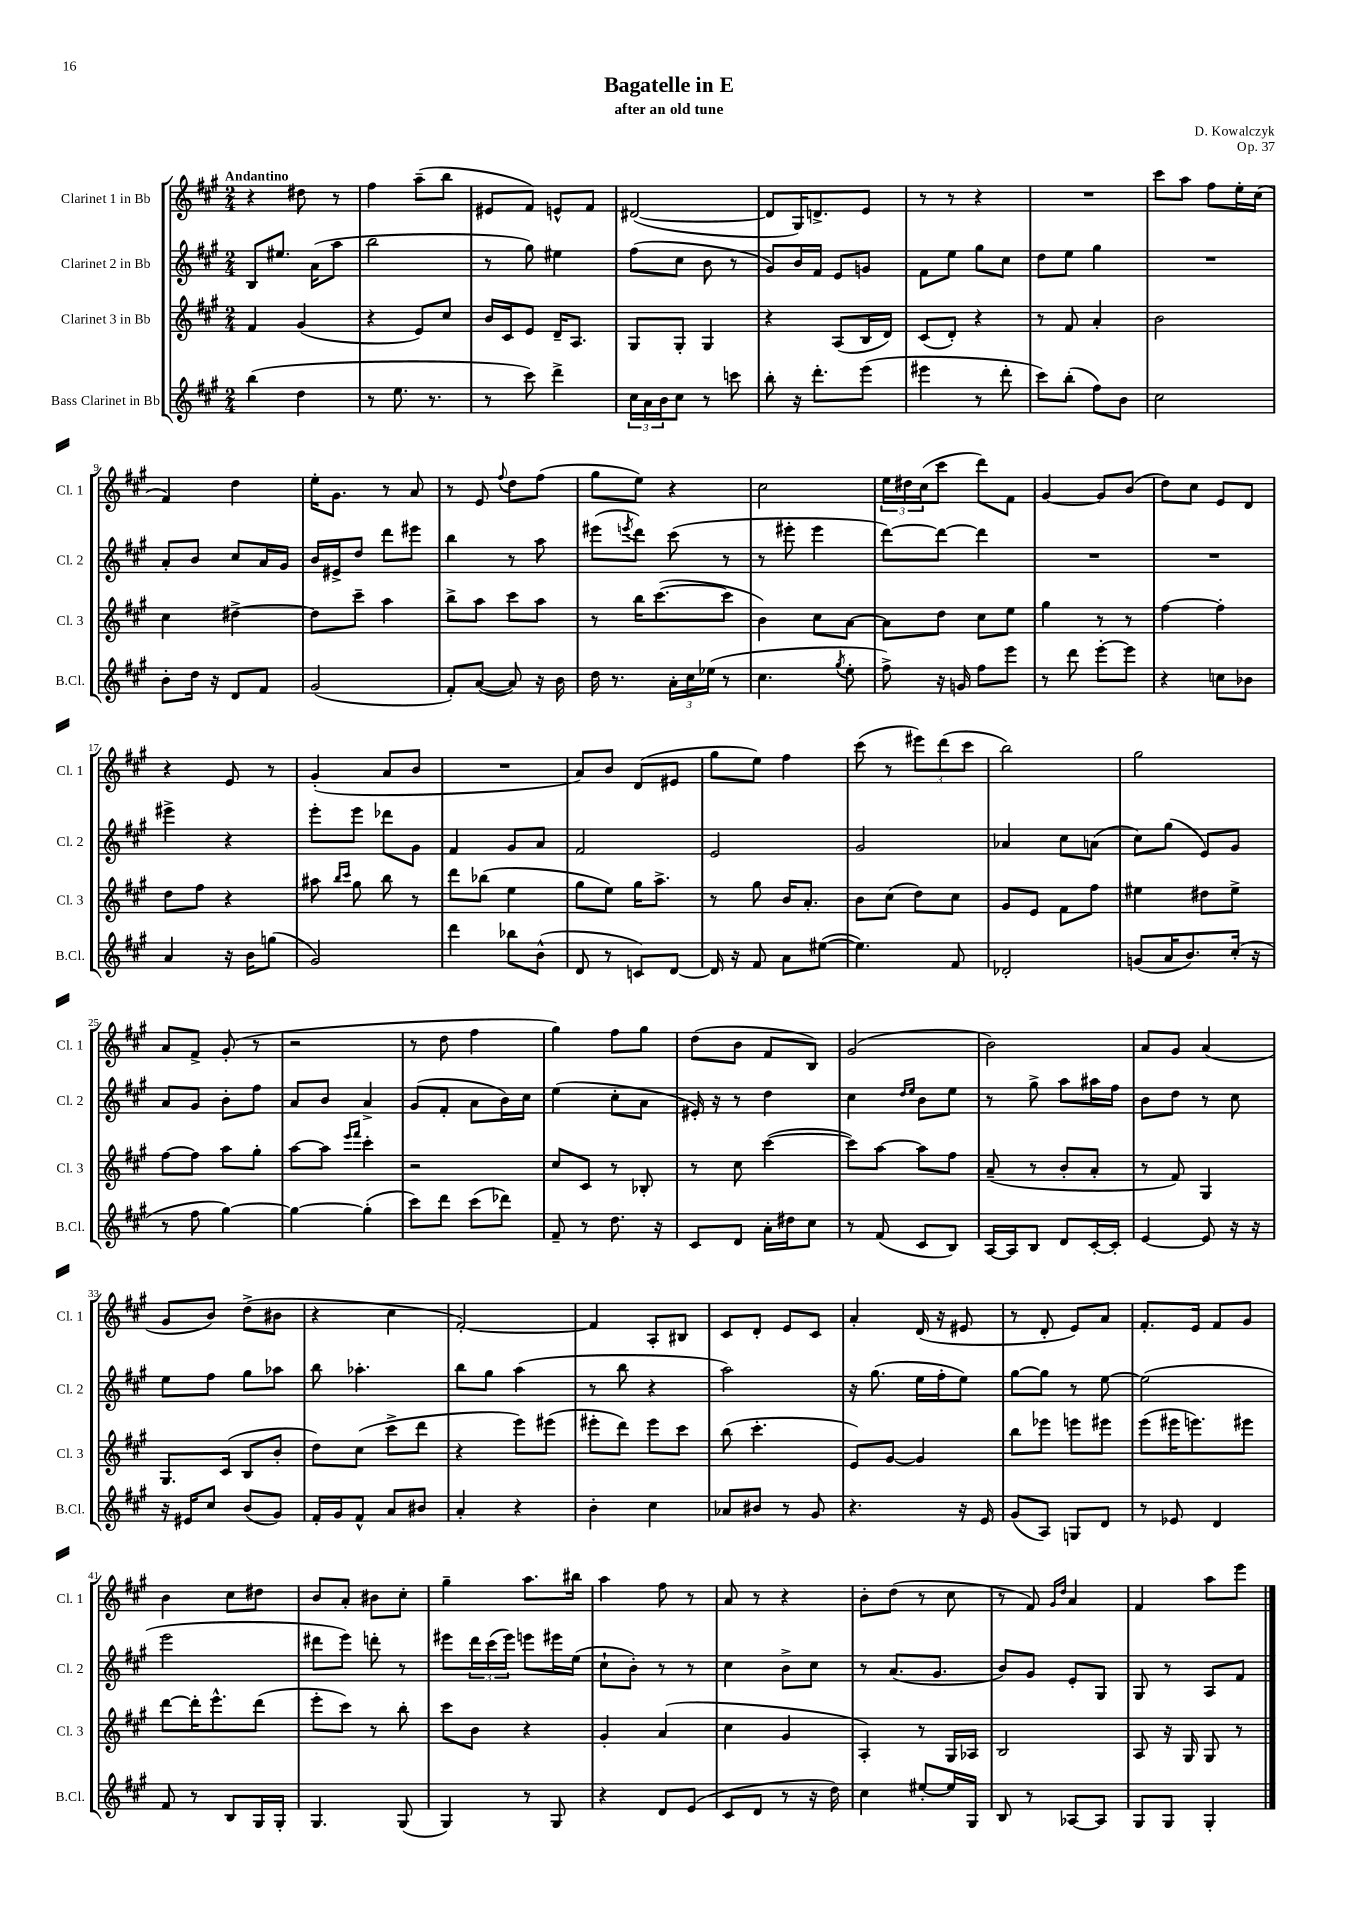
\header { title = "Bagatelle in E" composer = "D. Kowalczyk" subtitle = "after an old tune" opus = "Op. 37" }
<<
\new StaffGroup <<
\new Staff = "s0" \with { instrumentName = "Clarinet 1 in Bb" shortInstrumentName = "Cl. 1" } {
    \clef treble \key a \major \numericTimeSignature \time 2/4 \tempo "Andantino"
    r4 dis''8 r8 |
    fis''4 a''8--( b''8 |
    eis'8 fis'8) e'8-^ fis'8 |
    dis'2~( |
    dis'8 gis16) d'8.-> e'8 |
    r8 r8 r4 |
    R2 |
    cis'''8 a''8 fis''8 e''16-. cis''16( |
    fis'4) d''4 |
    e''16-. gis'8. r8 a'8 |
    r8 e'8 \appoggiatura { fis''8 } d''8 fis''8( |
    gis''8 e''8) r4 |
    cis''2 |
    \tuplet 3/2 { e''16 dis''16 cis''16( } cis'''8 d'''8) fis'8 |
    gis'4~ gis'8 b'8( |
    d''8) cis''8 e'8 d'8 |
    r4 e'8 r8 |
    gis'4-.( a'8 b'8 |
    R2 |
    a'8) b'8 d'8( eis'8 |
    gis''8 e''8) fis''4 |
    cis'''8( r8 \tuplet 3/2 { eis'''8) d'''8( cis'''8 } |
    b''2) |
    gis''2 |
    a'8 fis'8-> gis'8-.( r8 |
    r2 |
    r8 d''8 fis''4 |
    gis''4) fis''8 gis''8 |
    d''8( b'8 fis'8 b8) |
    gis'2( |
    b'2) |
    a'8 gis'8 a'4( |
    gis'8 b'8) d''8->( bis'8 |
    r4 cis''4 |
    fis'2~-.) |
    fis'4 a8-. bis8 |
    cis'8 d'8-. e'8 cis'8 |
    a'4-. d'16( r16 eis'8 |
    r8 d'8-. e'8) a'8 |
    fis'8.-. e'16 fis'8 gis'8 |
    b'4 cis''8 dis''8 |
    b'8 a'8-. bis'8 cis''8-. |
    gis''4-- a''8. bis''16 |
    a''4 fis''8 r8 |
    a'8 r8 r4 |
    b'8-. d''8( r8 cis''8 |
    r8 fis'8) \grace { gis'16 d''16 } a'4 |
    fis'4 a''8 e'''8 \bar "|." |
}
\new Staff = "s1" \with { instrumentName = "Clarinet 2 in Bb" shortInstrumentName = "Cl. 2" } {
    \clef treble \key a \major \numericTimeSignature \time 2/4
    b8 eis''8. a'16( a''8 |
    b''2 |
    r8 gis''8) eis''4 |
    fis''8( cis''8 b'8 r8 |
    gis'8) b'16 fis'16 e'8 g'8 |
    fis'8 e''8 gis''8 cis''8 |
    d''8 e''8 gis''4 |
    R2 |
    a'8-. b'8 cis''8 a'16 gis'16 |
    b'16 eis'16-> d''8 d'''8 eis'''8 |
    b''4 r8 a''8 |
    eis'''8( \acciaccatura { e'''8 } d'''8) cis'''8( r8 |
    r8 eis'''8-. eis'''4 |
    d'''8~) d'''8~ d'''4 |
    R2 |
    R2 |
    eis'''4-> r4 |
    e'''8-. e'''8 des'''8 gis'8 |
    fis'4 gis'8 a'8 |
    fis'2 |
    e'2 |
    gis'2 |
    aes'4 cis''8 a'8( |
    cis''8) gis''8( e'8) gis'8 |
    a'8 gis'8 b'8-. fis''8 |
    a'8 b'8 a'4-> |
    gis'8( fis'8-. a'8 b'16) cis''16 |
    e''4( cis''8-. a'8 |
    eis'16-.) r16 r8 d''4 |
    cis''4 \grace { d''16 e''16 } b'8 e''8 |
    r8 gis''8-> a''8 ais''16 fis''16 |
    b'8 d''8 r8 cis''8 |
    e''8 fis''8 gis''8 aes''8 |
    b''8 aes''4.-. |
    b''8 gis''8 a''4( |
    r8 b''8 r4 |
    a''2) |
    r16 gis''8.( e''16 fis''16-. e''8) |
    gis''8~ gis''8 r8 e''8~ |
    e''2( |
    e'''2 |
    dis'''8 e'''8) d'''8-. r8 |
    eis'''8 \tuplet 3/2 { d'''16 cis'''16( eis'''16) } e'''8 eis'''16 e''16( |
    cis''8-! b'8-.) r8 r8 |
    cis''4 b'8-> cis''8 |
    r8 a'8.( gis'8. |
    b'8) gis'8 e'8-. gis8 |
    gis8 r8 a8 fis'8 \bar "|." |
}
\new Staff = "s2" \with { instrumentName = "Clarinet 3 in Bb" shortInstrumentName = "Cl. 3" } {
    \clef treble \key a \major \numericTimeSignature \time 2/4
    fis'4 gis'4( |
    r4 e'8) cis''8 |
    b'16 cis'16 e'8 d'16-- a8. |
    gis8 gis8-. gis4 |
    r4 a8( b16 d'16) |
    cis'8( d'8-.) r4 |
    r8 fis'8 a'4-. |
    b'2 |
    cis''4 dis''4~-> |
    dis''8 cis'''8-- a''4 |
    b''8-> a''8 cis'''8 a''8 |
    r8 b''16 cis'''8.~( cis'''8 |
    b'4) cis''8 a'8~ |
    a'8 d''8 cis''8 e''8 |
    gis''4 r8 r8 |
    fis''4~ fis''4-. |
    d''8 fis''8 r4 |
    ais''8 \grace { b''16 cis'''16 } gis''8 b''8 r8 |
    d'''8 bes''8( e''4 |
    gis''8 e''8) gis''16 a''8.-> |
    r8 gis''8 b'16 a'8.-. |
    b'8 cis''8( d''8) cis''8 |
    gis'8 e'8 fis'8 fis''8 |
    eis''4 dis''8 eis''8-> |
    fis''8~ fis''8 a''8 gis''8-. |
    a''8~ a''8 \grace { e'''16 fis'''16 } cis'''4-. |
    r2 |
    cis''8 cis'8 r8 bes8-. |
    r8 cis''8 cis'''4~( |
    cis'''8) a''8~ a''8 fis''8 |
    a'8--( r8 b'8-. a'8-. |
    r8 fis'8) gis4 |
    gis8. cis'16( b8 b'8-. |
    d''8) cis''8( cis'''8-> d'''8 |
    r4 e'''8) eis'''8( |
    eis'''8-. d'''8) eis'''8 cis'''8 |
    b''8( cis'''4.-. |
    e'8) gis'8~ gis'4 |
    b''8 ees'''8 e'''8 eis'''8 |
    e'''8( eis'''16 e'''8.) eis'''8 |
    d'''8~ d'''16-. e'''8.-^ d'''8( |
    e'''8-. cis'''8) r8 b''8-. |
    cis'''8 b'8 r4 |
    gis'4-. a'4( |
    cis''4 gis'4 |
    a4-.) r8 gis16 aes16 |
    b2 |
    a8 r16 gis16 gis8 r8 \bar "|." |
}
\new Staff = "s3" \with { instrumentName = "Bass Clarinet in Bb" shortInstrumentName = "B.Cl." } {
    \clef treble \key a \major \numericTimeSignature \time 2/4
    b''4( d''4 |
    r8 e''8. r8. |
    r8 cis'''8) d'''4-> |
    \tuplet 3/2 { cis''16 a'16 b'16 } cis''8 r8 c'''8 |
    b''8-. r16 d'''8.-. e'''8( |
    eis'''4 r8 d'''8-. |
    cis'''8) b''8-.( fis''8) b'8 |
    cis''2 |
    b'8-. d''16 r16 d'8 fis'8 |
    gis'2( |
    fis'8-.) a'8~( a'8) r16 b'16 |
    d''16 r8. \tuplet 3/2 { a'16-. cis''16 ees''16( } r8 |
    cis''4. \acciaccatura { gis''8 } e''8-. |
    fis''8->) r16 g'16 fis''8 e'''8 |
    r8 d'''8 e'''8~-. e'''8 |
    r4 c''8 bes'8 |
    a'4 r16 b'16 g''8( |
    gis'2) |
    d'''4 bes''8 b'8-^( |
    d'8 r8 c'8) d'8~ |
    d'16 r16 fis'8 a'8 eis''8~( |
    eis''4.) fis'8 |
    des'2-. |
    g'8( a'16 b'8.) cis''16-.( r16 |
    r8 fis''8 gis''4~) |
    gis''4~ gis''4-.( |
    cis'''8) d'''8 cis'''8( des'''8) |
    fis'8-- r8 d''8. r16 |
    cis'8 d'8 a'16-. dis''16 cis''8 |
    r8 fis'8( cis'8 b8) |
    a16~ a16 b8 d'8 cis'16~-. cis'16-. |
    e'4~ e'8 r16 r16 |
    r16 eis'16 cis''8 b'8( gis'8) |
    fis'16-. gis'16 fis'8-^ a'8 bis'8 |
    a'4-. r4 |
    b'4-. cis''4 |
    aes'8 bis'8 r8 gis'8 |
    r4. r16 e'16 |
    gis'8( a8) g8 d'8 |
    r8 ees'8 d'4 |
    fis'8 r8 b8 gis16 gis16-. |
    gis4. gis8( |
    gis4) r8 gis8 |
    r4 d'8 e'8( |
    cis'8 d'8 r8 r16 d''16) |
    cis''4 eis''8~-. eis''16 gis16 |
    b8 r8 aes8~ aes8 |
    gis8 gis8 gis4-. \bar "|." |
}
>>
>>
